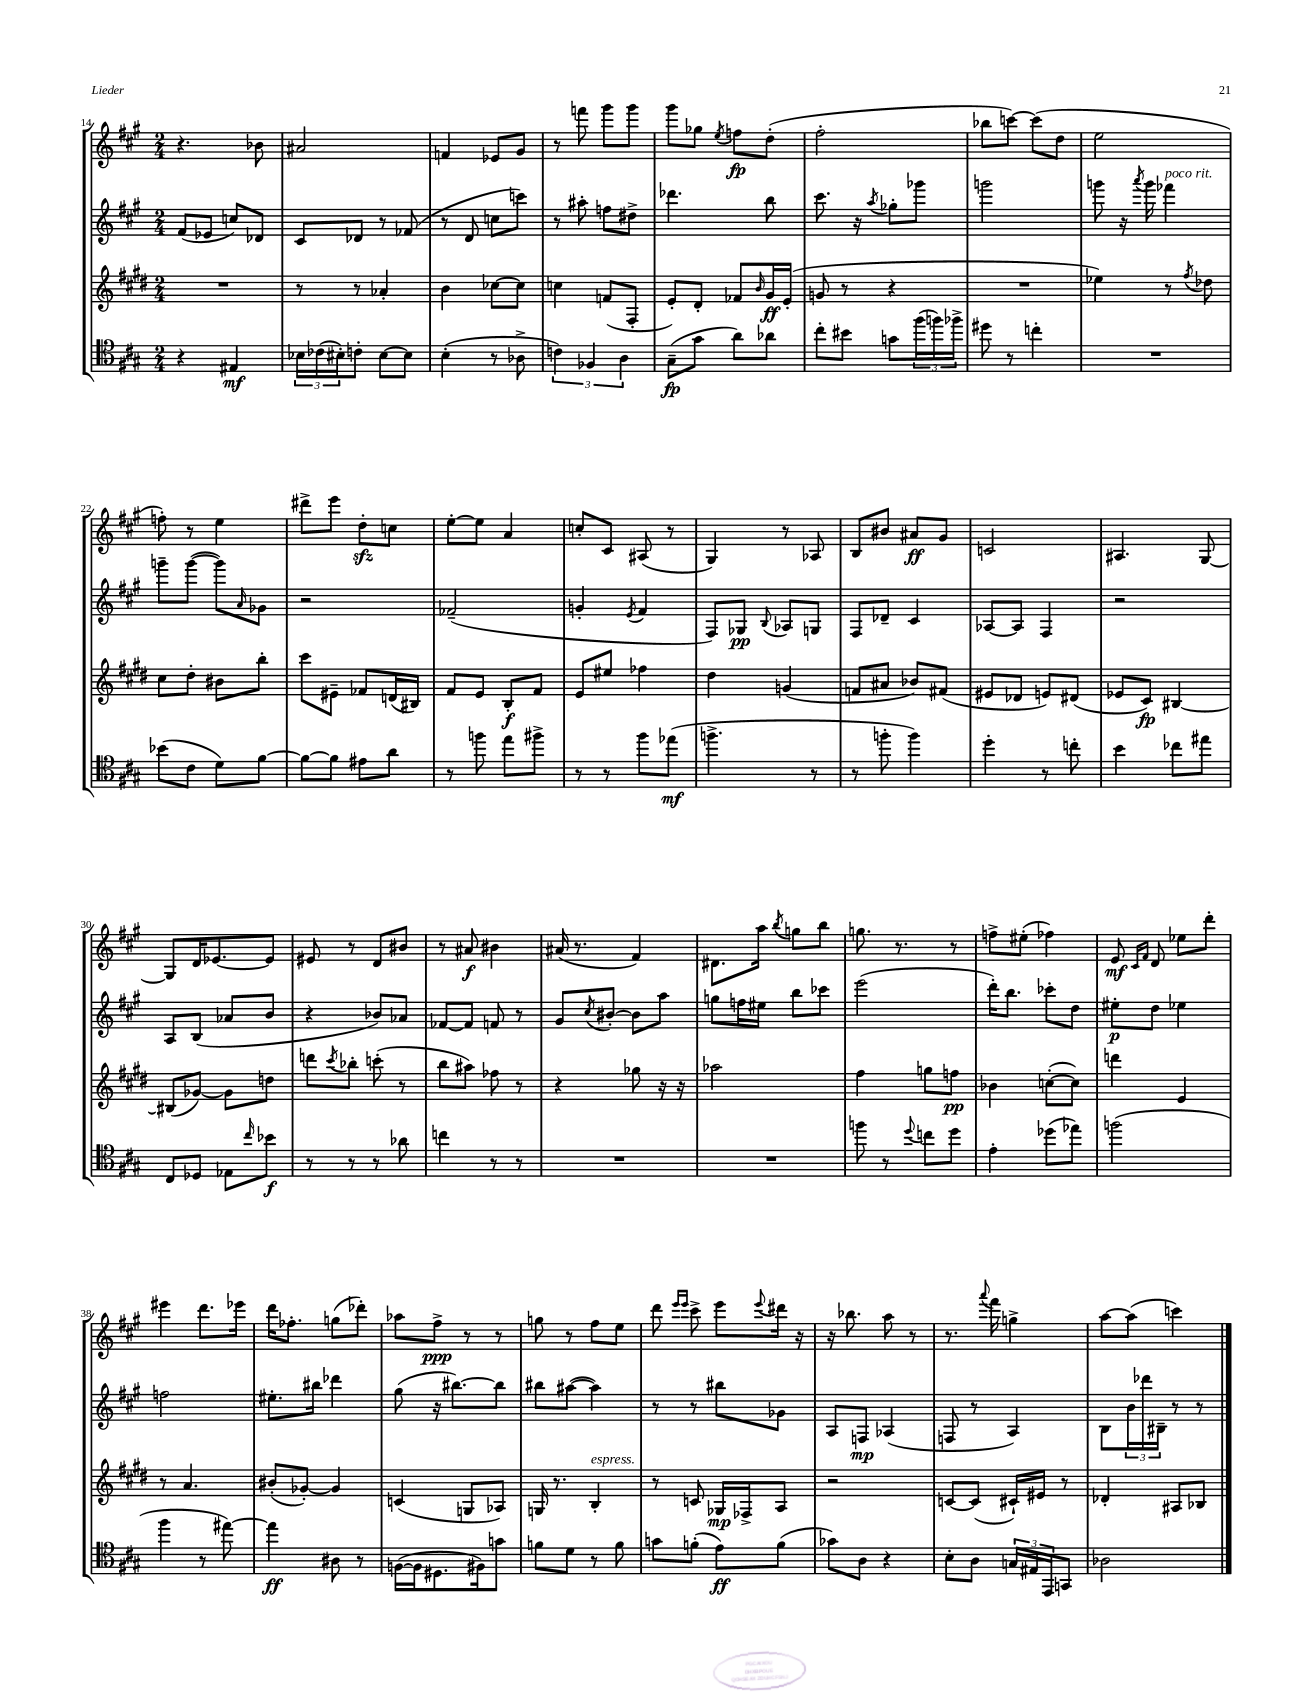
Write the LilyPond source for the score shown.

<<
\new StaffGroup <<
\new Staff = "s0" {
    \clef treble \key a \major \numericTimeSignature \time 2/4
    r4. bes'8 |
    ais'2 |
    f'4 ees'8 gis'8 |
    r8 f'''8 gis'''8 gis'''8 |
    gis'''8 ges''8 \acciaccatura { e''8 } f''8\fp d''8-.( |
    fis''2-. |
    bes''8 c'''8~) c'''8( d''8 |
    e''2 |
    f''8-.) r8 e''4 |
    dis'''8-> e'''8 d''8-.\sfz c''8 |
    e''8~-. e''8 a'4 |
    c''8-. cis'8 ais8( r8 |
    gis4) r8 aes8 |
    b8 bis'8 ais'8\ff gis'8 |
    c'2 |
    ais4. gis8~ |
    gis8 d'16 ees'8.~ ees'8 |
    eis'8 r8 d'8 bis'8 |
    r8 ais'8\f bis'4 |
    ais'16( r8. fis'4) |
    dis'8. a''16 \acciaccatura { b''8 } g''8 b''8 |
    g''8. r8. r8 |
    f''8-> eis''8-.( fes''4) |
    e'8\mf \grace { cis'16 fis'16 } d'8 ees''8 d'''8-. |
    eis'''4 d'''8. ees'''16 |
    d'''16 fes''8.-. g''8( des'''8-.) |
    aes''8 fis''8->\ppp r8 r8 |
    g''8 r8 fis''8 e''8 |
    d'''8 \grace { e'''16 e'''16 } cis'''8-> e'''8 \appoggiatura { e'''8 } dis'''16 r16 |
    r16 bes''8. a''8 r8 |
    r8. \appoggiatura { a'''8 } fis'''16 g''4-> |
    a''8~ a''8( c'''4) \bar "|." |
}
\new Staff = "s1" {
    \clef treble \key a \major \numericTimeSignature \time 2/4
    fis'8( ees'8 c''8) des'8 |
    cis'8 des'8 r8 fes'8( |
    r8 d'8 c''8 c'''8) |
    r8 ais''8-. f''8 dis''8-> |
    des'''4. b''8 |
    cis'''8. r16 \acciaccatura { a''8 } ges''8-. ges'''8 |
    g'''2 |
    g'''8 r16 \acciaccatura { a'''8 } g'''16 fes'''4^\markup { \italic "poco rit." } |
    g'''8-- g'''8~( g'''8) \grace { a'16 } ges'8 |
    r2 |
    fes'2--( |
    g'4-. \acciaccatura { e'8 } fis'4 |
    fis8) ges8\pp \appoggiatura { b8 } aes8 g8 |
    fis8 des'8-- cis'4 |
    aes8~ aes8 fis4 |
    r2 |
    a8 b8( aes'8 b'8 |
    r4 bes'8) aes'8 |
    fes'8~ fes'8 f'8 r8 |
    gis'8 \acciaccatura { cis''8 } bis'8~-. bis'8 a''8 |
    g''8 f''16 eis''16 b''8 ces'''8 |
    e'''2( |
    d'''16-.) b''8. ces'''8-. d''8 |
    eis''8-.\p d''8 ees''4 |
    f''2 |
    eis''8.-. bis''16 des'''4 |
    gis''8( r16 bis''8.~) bis''8 |
    bis''8 ais''8~( ais''4) |
    r8 r8 bis''8 ges'8 |
    a8 f8\mp aes4( |
    f8 r8 a4) |
    b8 \tuplet 3/2 { b'16 des'''16 bis16-- } r8 r8 \bar "|." |
}
\new Staff = "s2" {
    \clef treble \key e \major \numericTimeSignature \time 2/4
    R2 |
    r8 r8 aes'4-. |
    b'4 ces''8~ ces''8 |
    c''4 f'8( fis8-. |
    e'8-.) dis'8-. fes'8 \grace { b'16 } gis'16\ff e'16-.( |
    g'8 r8 r4 |
    R2 |
    ees''4) r8 \acciaccatura { fis''8 } des''8 |
    cis''8 dis''8-. bis'8 b''8-. |
    cis'''8 eis'8-- fes'8 d'16( bis16) |
    fis'8 e'8 b8-.\f fis'8 |
    e'8 eis''8 fes''4 |
    dis''4 g'4( |
    f'8 ais'8 bes'8) fis'8( |
    eis'8 des'8 e'8) dis'8( |
    ees'8 cis'8\fp) bis4~ |
    bis8( ges'8~) ges'8 d''8 |
    d'''8 \acciaccatura { cis'''8 } bes''8-. c'''8-.( r8 |
    b''8 ais''8) fes''8 r8 |
    r4 ges''8 r16 r16 |
    aes''2 |
    fis''4 g''8 f''8\pp |
    bes'4 c''8~-.( c''8) |
    d'''4 e'4 |
    r8 a'4. |
    bis'8-.( ges'8~-.) ges'4 |
    c'4( g8 aes8) |
    g16 r8. b4-.^\markup { \italic "espress." } |
    r8 c'8 ges16\mp fes16-> a8 |
    r2 |
    c'8~ c'8( cis'16-!) eis'16 r8 |
    des'4-. ais8 bes8 \bar "|." |
}
\new Staff = "s3" {
    \clef tenor \key a \major \numericTimeSignature \time 2/4
    r4 eis4\mf |
    \tuplet 3/2 { bes16 ces'16( bis16-.) } c'8-. bis8~ bis8 |
    b4-.( r8 aes8-> |
    \tuplet 3/2 { c'4) fes4 a4 } |
    gis8--\fp( gis'8 a'8) aes'8 |
    cis''8-. bis'8 g'8 \tuplet 3/2 { fis''16( f''16) fes''16-> } |
    dis''8 r8 c''4-. |
    R2 |
    bes'8( cis'8 d'8) fis'8~ |
    fis'8~ fis'8 eis'8 a'8 |
    r8 f''8 e''8 fis''8-> |
    r8 r8 fis''8 ees''8\mf( |
    f''4.-> r8 |
    r8 f''8-. f''4) |
    d''4-. r8 c''8-. |
    b'4 ces''8 eis''8 |
    cis8 des8 ees8 \grace { cis''16 } bes'8\f |
    r8 r8 r8 aes'8 |
    c''4 r8 r8 |
    R2 |
    R2 |
    f''8 r8 \appoggiatura { d''8 } c''8 d''8 |
    e'4-. des''8( ees''8) |
    f''2( |
    fis''4 r8 eis''8~) |
    eis''4\ff ais8 r8 |
    f16~( f16 dis8. fis16) g'8 |
    f'8 d'8 r8 f'8 |
    g'8 f'8-.( e'8\ff) f'8( |
    ges'8) a8 r4 |
    b8-. a8 \tuplet 3/2 { g16 eis16 e,16 } g,8 |
    aes2 \bar "|." |
}
>>
>>
\layout { \context { \Score currentBarNumber = #14 } }
